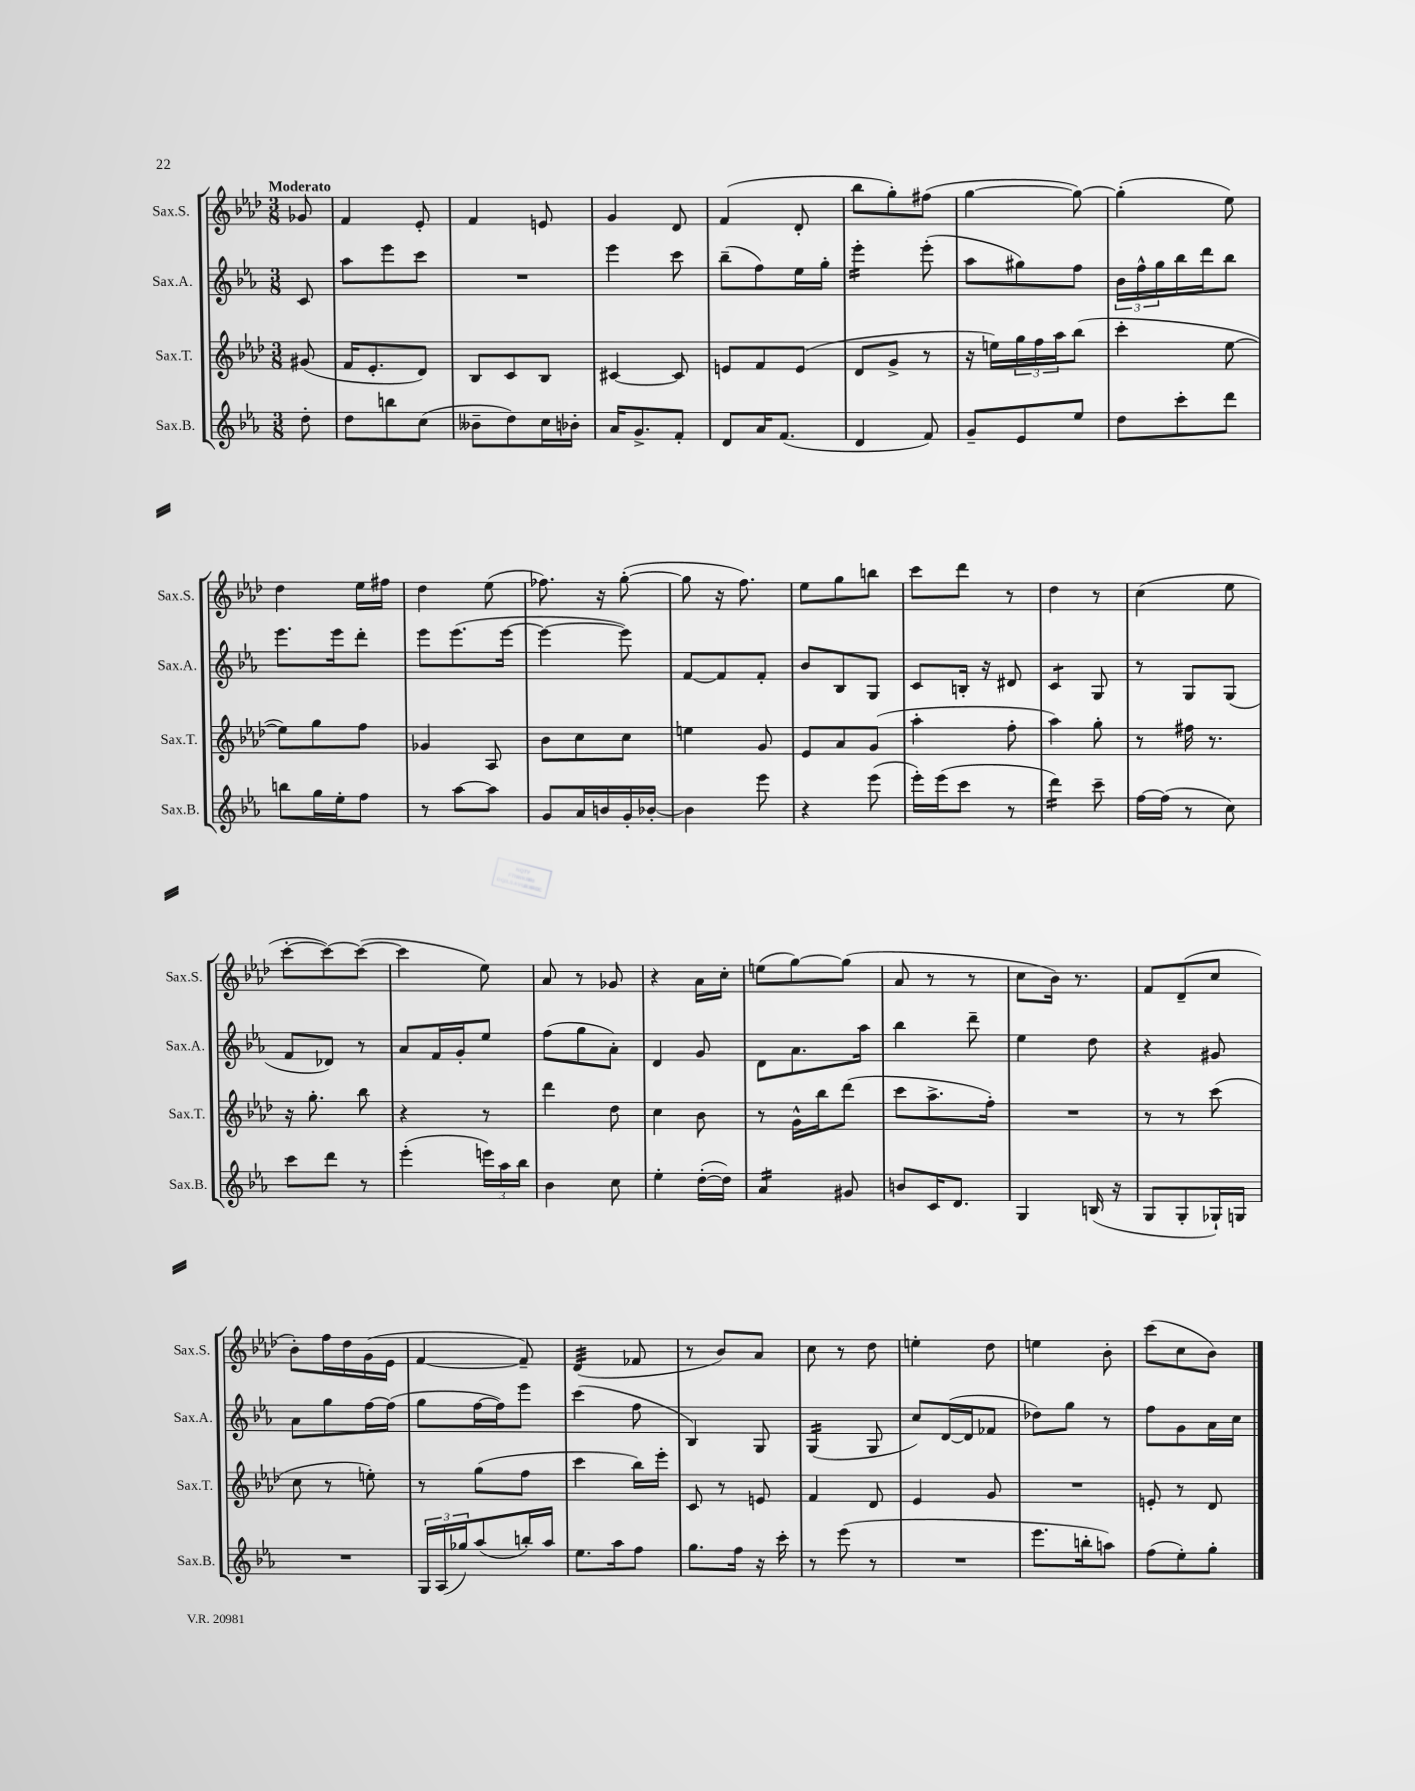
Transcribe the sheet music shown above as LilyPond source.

<<
\new StaffGroup <<
\new Staff = "s0" \with { instrumentName = "Sax.S." shortInstrumentName = "Sax.S." } {
    \clef treble \key aes \major \numericTimeSignature \time 3/8 \partial 8 \tempo "Moderato"
    ges'8 |
    f'4 ees'8-. |
    f'4 e'8 |
    g'4 des'8 |
    f'4( des'8-. |
    bes''8 g''8-.) fis''8( |
    g''4~ g''8~) |
    g''4-.( ees''8) |
    des''4 ees''16 fis''16 |
    des''4 ees''8( |
    fes''8.) r16 g''8~-.( |
    g''8 r16 f''8.) |
    ees''8 g''8 b''8 |
    c'''8 des'''8 r8 |
    des''4 r8 |
    c''4( ees''8 |
    c'''8~-. c'''8~) c'''8~( |
    c'''4 ees''8) |
    aes'8 r8 ges'8 |
    r4 aes'16 c''16-. |
    e''8( g''8~) g''8( |
    aes'8 r8 r8 |
    c''8 bes'16) r8. |
    f'8 des'8--( c''8 |
    bes'8-.) f''16 des''16 g'16( ees'16 |
    f'4~ f'8--) |
    des'4:32( fes'8 |
    r8 bes'8) aes'8 |
    c''8 r8 des''8 |
    e''4-. des''8 |
    e''4 bes'8-. |
    c'''8( c''8 bes'8) \bar "|." |
}
\new Staff = "s1" \with { instrumentName = "Sax.A." shortInstrumentName = "Sax.A." } {
    \clef treble \key ees \major \numericTimeSignature \time 3/8 \partial 8
    c'8 |
    aes''8 ees'''8 c'''8 |
    R4. |
    ees'''4 c'''8 |
    bes''8--( f''8) ees''16 g''16-. |
    ees'''4:16-. ees'''8-.( |
    aes''8 gis''8) f''8 |
    \tuplet 3/2 { bes'16 f''16-^ g''16 } bes''16 d'''16 bes''8 |
    ees'''8. ees'''16 d'''8-. |
    ees'''8 ees'''8.( ees'''16~ |
    ees'''4~ ees'''8) |
    f'8~ f'8 f'8-. |
    bes'8 bes8 g8 |
    c'8 b16-. r16 dis'8 |
    c'4:8 g8 |
    r8 g8 g8( |
    f'8 des'8) r8 |
    aes'8 f'16 g'16-. ees''8 |
    f''8( g''8 aes'8-.) |
    d'4 g'8 |
    d'8 aes'8. aes''16 |
    bes''4 d'''8-- |
    ees''4 d''8 |
    r4 gis'8 |
    aes'8 g''8 f''16~ f''16( |
    g''8 f''16~ f''16) ees'''8 |
    c'''4( f''8 |
    bes4) g8 |
    g4:16( g8 |
    c''8) d'16~( d'16 fes'8 |
    des''8) g''8 r8 |
    f''8 g'8 aes'16 c''16 \bar "|." |
}
\new Staff = "s2" \with { instrumentName = "Sax.T." shortInstrumentName = "Sax.T." } {
    \clef treble \key aes \major \numericTimeSignature \time 3/8 \partial 8
    gis'8( |
    f'16 ees'8.-. des'8) |
    bes8 c'8 bes8 |
    cis'4~ cis'8 |
    e'8 f'8 e'8( |
    des'8 g'8-> r8 |
    r16 e''16) \tuplet 3/2 { g''16 f''16 aes''16 } bes''8( |
    c'''4-. ees''8~ |
    ees''8) g''8 f''8 |
    ges'4 aes8 |
    bes'8 c''8 c''8 |
    e''4 g'8 |
    ees'8 aes'8 g'8( |
    aes''4-. f''8-. |
    aes''4) g''8-. |
    r8 fis''16 r8. |
    r16 g''8.-. bes''8 |
    r4 r8 |
    des'''4 des''8 |
    c''4 bes'8 |
    r8 g'16-^ bes''16 des'''8( |
    c'''8 aes''8.-> f''16-.) |
    R4. |
    r8 r8 c'''8( |
    c''8 r8 e''8-.) |
    r8 g''8( f''8 |
    c'''4 bes''16) ees'''16-. |
    c'8 r8 e'8 |
    f'4 des'8 |
    ees'4 g'8 |
    R4. |
    e'8-. r8 des'8 \bar "|." |
}
\new Staff = "s3" \with { instrumentName = "Sax.B." shortInstrumentName = "Sax.B." } {
    \clef treble \key ees \major \numericTimeSignature \time 3/8 \partial 8
    d''8-. |
    d''8 b''8 c''8( |
    beses'8-- d''8) c''16 bes'16-. |
    aes'16 g'8.-> f'8-. |
    d'8 aes'16 f'8.( |
    d'4 f'8) |
    g'8-- ees'8 ees''8 |
    d''8 c'''8-. d'''8 |
    b''8 g''16 ees''16-. f''8 |
    r8 aes''8~ aes''8 |
    g'8 aes'16 b'16 g'16-. bes'16~-. |
    bes'4 ees'''8 |
    r4 ees'''8( |
    ees'''16-.) ees'''16( c'''8 r8 |
    d'''4:16) c'''8-- |
    f''16~ f''16( r8 c''8) |
    c'''8 d'''8 r8 |
    ees'''4-.( \tuplet 3/2 { e'''16) aes''16 bes''16 } |
    bes'4 c''8 |
    ees''4-. d''16~-.( d''16) |
    aes'4:16 gis'8 |
    b'8 c'16 d'8. |
    g4 b16( r16 |
    g8 g8-. ges16-!) g16 |
    R4. |
    \tuplet 3/2 { g16 aes16( ges''16) } aes''8( b''16-.) aes''16 |
    ees''8. aes''16 f''8 |
    g''8. f''16 r16 c'''16-. |
    r8 ees'''8( r8 |
    R4. |
    ees'''8. b''16-. a''8) |
    f''8( ees''8-.) g''8-. \bar "|." |
}
>>
>>
\layout { \context { \Score \remove "Bar_number_engraver" } }
